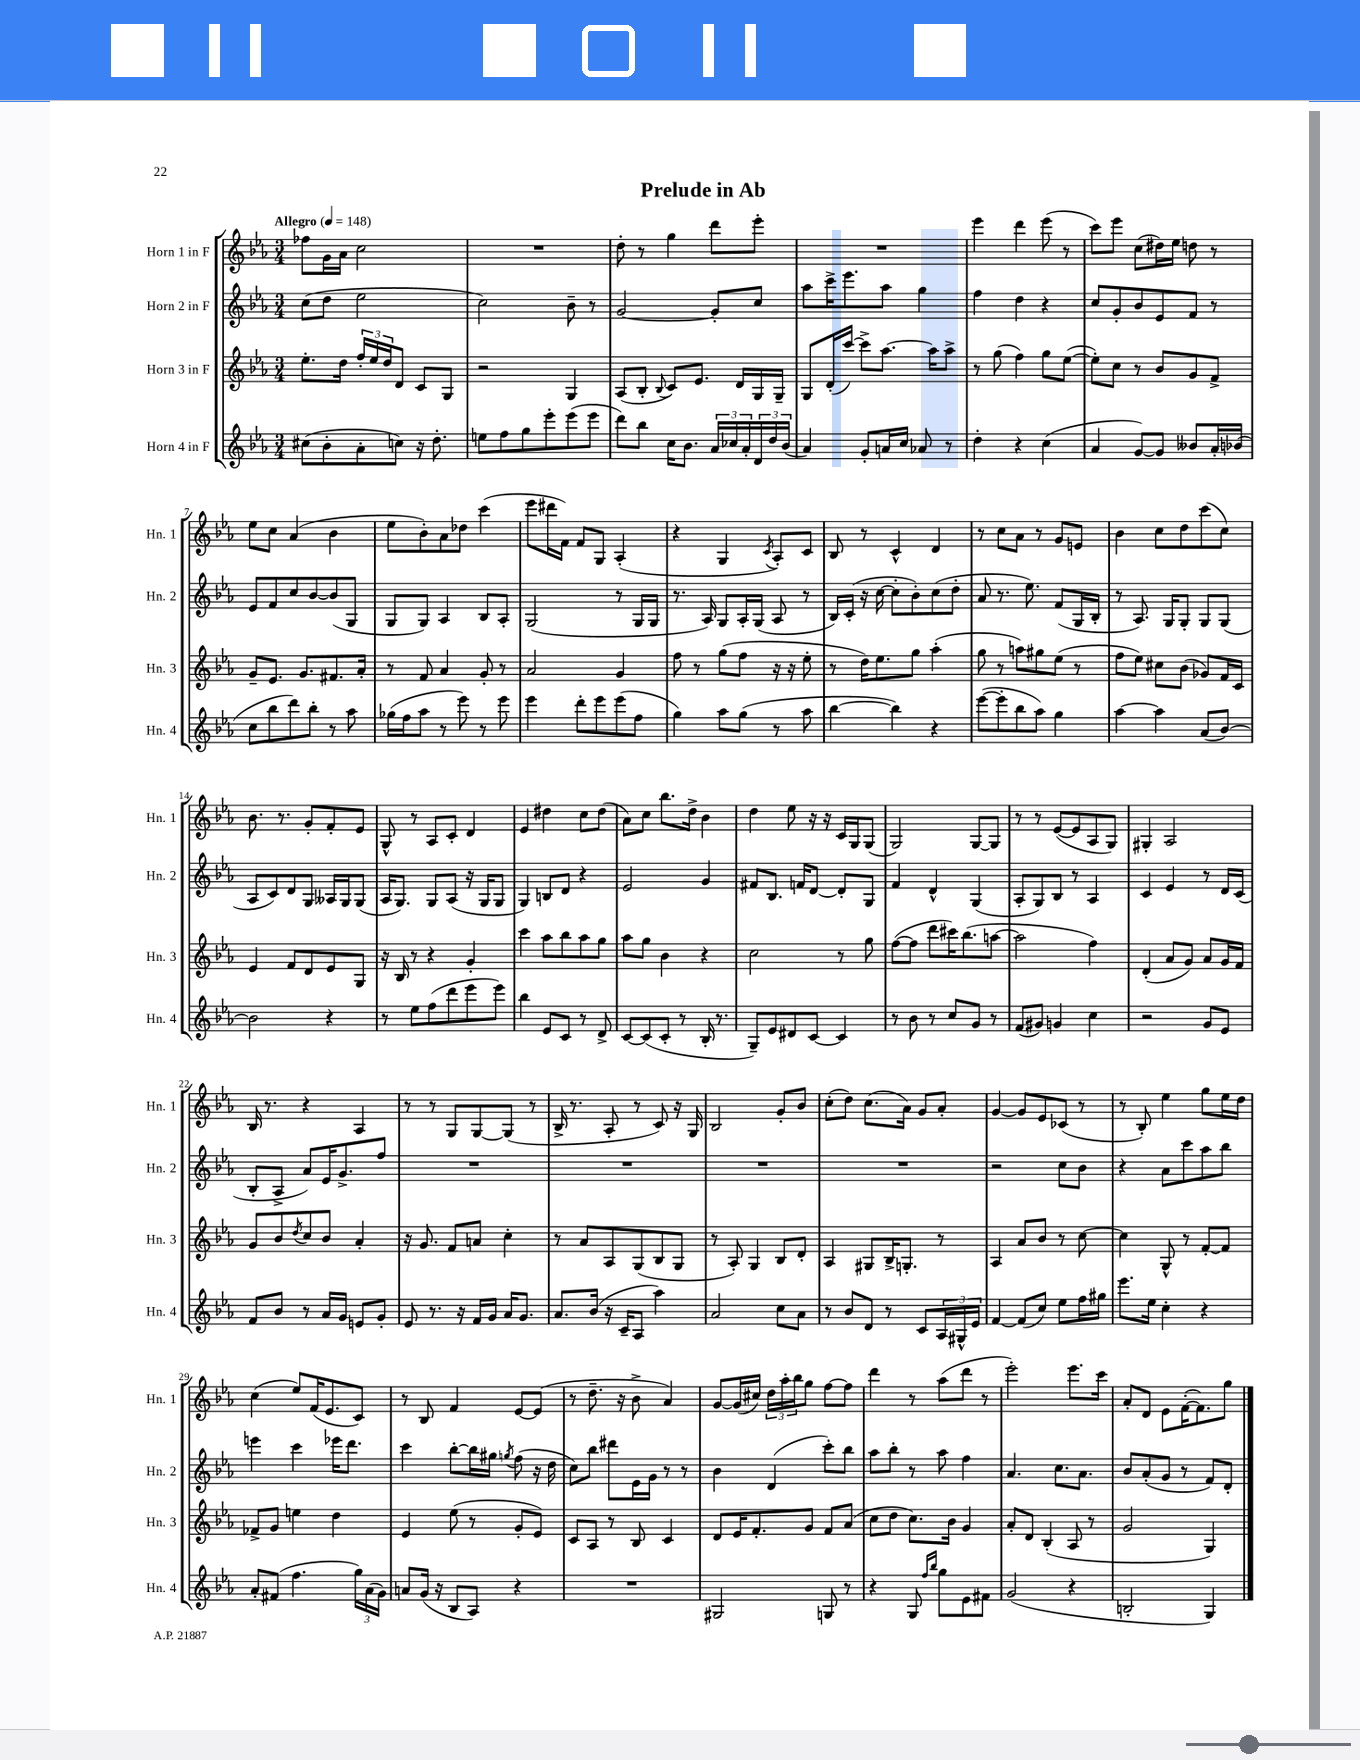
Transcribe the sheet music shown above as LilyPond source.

\header { title = "Prelude in Ab" }
<<
\new StaffGroup <<
\new Staff = "s0" \with { instrumentName = "Horn 1 in F" shortInstrumentName = "Hn. 1" } {
    \clef treble \key ees \major \numericTimeSignature \time 3/4 \tempo "Allegro" 4 = 148
    fes''8 g'16 aes'16 c''2 |
    R2. |
    d''8-. r8 g''4 d'''8 ees'''8-. |
    R2. |
    ees'''4 d'''4 ees'''8( r8 |
    c'''8) ees'''8 c''8( dis''16) ees''16 d''8 r8 |
    ees''8 c''8 aes'4( bes'4 |
    ees''8 bes'8-.) aes'8 des''8 c'''4( |
    ees'''8 dis'''16 f'16) f'8 g8 aes4-.( |
    r4 g4 \acciaccatura { c'8 } aes8-.) c'8 |
    bes8 r8 c'4-^ d'4 |
    r8 c''8 aes'8 r8 g'8 e'8 |
    bes'4 c''8 d''8 c'''8( c''8) |
    bes'8. r8. g'8-. f'8-. ees'8 |
    g8-^ r8 aes8 c'8-. d'4 |
    ees'4 dis''4 c''8 dis''8( |
    aes'8) c''8 bes''8. d''16-> bes'4 |
    d''4 ees''8 r16 r16 c'16 g16 g8( |
    g2) g8~ g8 |
    r8 r8 ees'8~( ees'8 aes8 g8) |
    gis4-. aes2 |
    bes16 r8. r4 aes4 |
    r8 r8 g8 g8~ g8( r8 |
    bes16-> r8. aes8-. r8 c'8) r16 g16 |
    bes2 g'8-. bes'8 |
    c''8-.( d''8) c''8.( aes'16) g'8 aes'8-. |
    g'4~ g'8 ees'8 ces'8( r8 |
    r8 bes8-.) ees''4 g''8 ees''16 d''16 |
    c''4( ees''8) f'16( ees'8. c'8) |
    r8 bes8 f'4 ees'8~ ees'8( |
    r8 d''8.-- r16 bes'8-> aes'4) |
    g'8~ g'16( cis''16) \tuplet 3/2 { d''16 aes''16-. bes''16 } g''8 f''8~ f''8 |
    d'''4 r8 aes''8( d'''8 r8 |
    ees'''2-.) ees'''8. c'''16 |
    aes'8-. d'8 ees'8 f'16~-.( f'8.) g''8 \bar "|." |
}
\new Staff = "s1" \with { instrumentName = "Horn 2 in F" shortInstrumentName = "Hn. 2" } {
    \clef treble \key ees \major \numericTimeSignature \time 3/4
    c''8( d''8 ees''2 |
    c''2) bes'8-- r8 |
    g'2~ g'8-. c''8 |
    aes''8 c'''16-> ees'''8. aes''8 g''4 |
    f''4 d''4 r4 |
    c''8 g'8-. bes'8 ees'8 f'8 r8 |
    ees'8 f'8 c''8 bes'8~ bes'8( g8 |
    g8 g8) aes4 bes8 aes8-. |
    g2( r8 g16 g16 |
    r8. aes16) g8 aes16-. g16( aes8 r8 |
    bes16) c'16-.( r16 c''16~ c''8-. bes'8-.) c''8( d''8-. |
    aes'8 r8. ees''8.) f'8( g16 bes16-. |
    r8 aes8.) g16 g8-. g8 g8( |
    aes8 c'8) d'8 g8 aeses16 g16 g8( |
    aes16 g8.) g8 aes8( r16 g16 g8 |
    g4) b8 d'8 r4 |
    ees'2 g'4 |
    fis'8 bes8. f'16 d'8~ d'8-. g8 |
    f'4 d'4-^ g4( |
    aes8-. g8) bes8 r8 aes4 |
    c'4 ees'4 r8 d'16 c'16( |
    bes8-. aes8-> aes'8) ees'16 g'8.-> f''8 |
    R2. |
    R2. |
    R2. |
    R2. |
    r2 c''8 bes'8 |
    r4 aes'8 c'''8 aes''8 bes''8 |
    e'''4 c'''4 ees'''16 d'''8. |
    c'''4 bes''8~-. bes''16 gis''16 \acciaccatura { g''8 } f''8( r16 d''16 |
    c''8) bes''8 dis'''8 ees'16 g'16 r8 r8 |
    bes'4 d'4( c'''8-.) bes''8 |
    aes''8 bes''8-. r8 aes''8 f''4 |
    aes'4. c''8. aes'8. |
    bes'8 aes'8-.( g'8 r8 f'8) d'8-. \bar "|." |
}
\new Staff = "s2" \with { instrumentName = "Horn 3 in F" shortInstrumentName = "Hn. 3" } {
    \clef treble \key ees \major \numericTimeSignature \time 3/4
    ees''8.-. d''16 \tuplet 3/2 { f''16-. ees''16 d''16 } d'8 c'8 g8 |
    r2 g4 |
    aes8( bes8-. \appoggiatura { bes8 } c'8) ees'8. d'16 g16 g16-- |
    g8 d'16-.( c'''16~) c'''8-> aes''8.~ aes''16 aes''8-> |
    r8 g''8( f''4) g''8 ees''8~( |
    ees''8-.) c''8 r8 bes'8 g'8 f'8-> |
    g'8-- ees'8. g'8. fis'8. aes'16-. |
    r8 f'8 aes'4 g'8-. r8 |
    aes'2 g'4 |
    f''8 r8 g''8( f''8 r16 r16 ees''8-. |
    r8 d''16) ees''8. g''8 aes''4-.( |
    g''8 r8 a''8) gis''8 ees''8( r8 |
    f''8 ees''8) cis''8 bes'8( ges'8) f'16 c'16 |
    ees'4 f'8 d'8 ees'8 g8 |
    r16 bes16 r8 r4 g'4-. |
    c'''4 aes''8 bes''8 aes''8 g''8 |
    aes''8 g''8 bes'4 r4 |
    c''2 r8 g''8 |
    f''8~( f''8 d'''8 cis'''16) bes''8.( a''8~ |
    a''2 f''4) |
    d'4-.( aes'8 g'8) aes'8 g'16 f'16 |
    g'8 bes'8 \acciaccatura { d''8 } c''8 bes'8 aes'4-. |
    r16 g'8. f'8 a'8 c''4-. |
    r8 aes'8 aes8 g8( bes8 g8 |
    r8 aes8-.) g4 bes8 d'8-. |
    aes4 gis8 bes16-> g8.-. r8 |
    aes4 aes'8 bes'8 r8 c''8~ |
    c''4 g8-^ r8 f'8~-. f'8 |
    fes'8-> g'8 e''4 d''4 |
    ees'4 ees''8( r8 g'8-. ees'8) |
    c'8 aes8 r8 bes8 c'4 |
    d'8 ees'16 f'8.-. g'8 f'8 aes'8( |
    c''8 d''8 c''8.) bes'16 g'4 |
    aes'8-. d'8 bes4-.( aes8 r8 |
    g'2 g4) \bar "|." |
}
\new Staff = "s3" \with { instrumentName = "Horn 4 in F" shortInstrumentName = "Hn. 4" } {
    \clef treble \key ees \major \numericTimeSignature \time 3/4
    cis''8( bes'8-. aes'8-. c''8) r16 d''8.-. |
    e''8 f''8 g''8 ees'''8-. ees'''8( ees'''8 |
    d'''8) bes''8 c''16 bes'8. \tuplet 3/2 { aes'16 ces''16 aes'16-. } \tuplet 3/2 { d'16 d''16 bes'16( } |
    aes'4) g'8-. a'16 c''16 aes'8 r8 |
    d''4-. r4 c''4( |
    aes'4 g'8~) g'8 beses'8 aes'16-. bes'16( |
    c''8 bes''8 d'''8) bes''8-. r8 aes''8 |
    ges''16( f''16 aes''8 r8 ees'''8) r8 ees'''8 |
    ees'''4 d'''8-. ees'''8 ees'''8( f''8 |
    g''4) aes''8 g''8( r8 aes''8 |
    bes''4~ bes''4) r4 |
    ees'''8~( ees'''8-. bes''8 aes''8) g''4 |
    aes''4~ aes''4 aes'8( bes'8~) |
    bes'2 r4 |
    r8 ees''8 f''8( d'''8 ees'''8 ees'''8) |
    bes''4 ees'8 c'8 r8 d'8-> |
    c'8~ c'8( c'8-. r8 bes16-. r8. |
    g8--) ees'8 dis'8 c'8~ c'4 |
    r8 bes'8 r8 c''8 g'8 r8 |
    f'8( gis'8) g'4 c''4 |
    r2 g'8 ees'8 |
    f'8 bes'8 r8 aes'16 g'16 e'8 g'8-. |
    ees'8 r8. r16 f'16 g'16 aes'16 g'8. |
    aes'8. bes'16( r16 c'16-- aes8 aes''4) |
    aes'2 c''8 aes'8 |
    r8 bes'8 d'8 r8 c'8 \tuplet 3/2 { aes16 gis16-^ ees'16 } |
    f'4~ f'8( c''8) ees''8 f''16 gis''16 |
    ees'''8. ees''16 c''4-. r4 |
    aes'8-. fis'8( f''4. \tuplet 3/2 { g''16) aes'16( g'16) } |
    a'8 g'16( r16 bes8 aes8) r4 |
    R2. |
    gis2 g8 r8 |
    r4 g8 \grace { f''16 bes''16 } g''8 ees'8 fis'8 |
    g'2( r4 |
    b2-. g4) \bar "|." |
}
>>
>>
